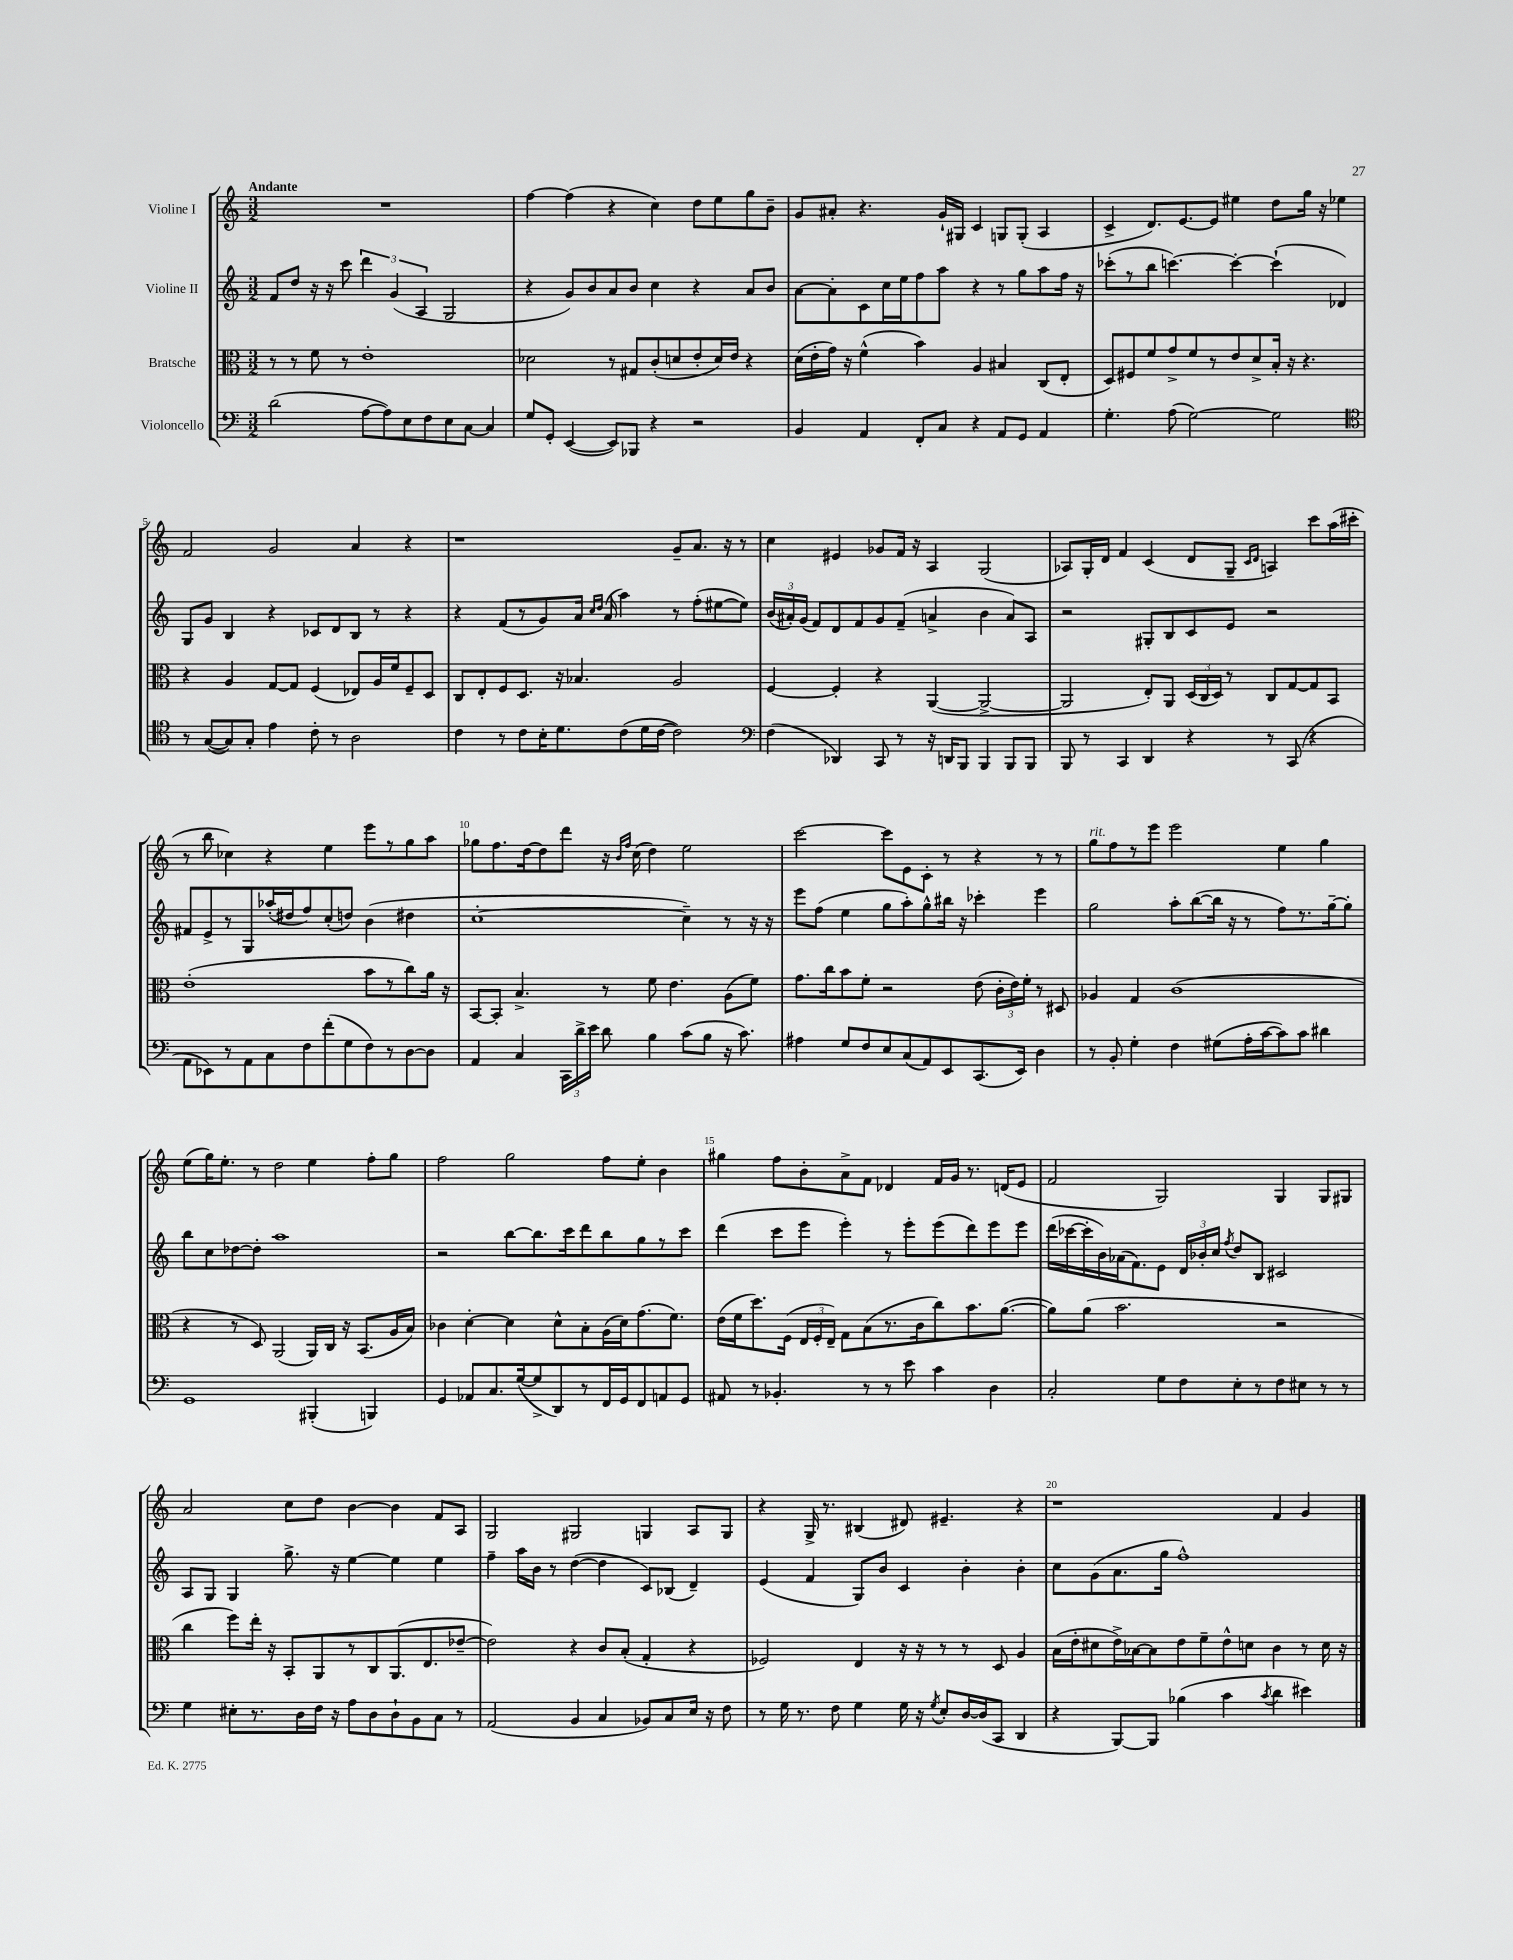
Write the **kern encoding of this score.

**kern	**kern	**kern	**kern
*staff4	*staff3	*staff2	*staff1
*clefF4	*clefC3	*clefG2	*clefG2
*k[]	*k[]	*k[]	*k[]
*M3/2	*M3/2	*M3/2	*M3/2
(2d	8r	8f	1.r
.	8r	8dd	.
.	8f	16r	.
.	.	16r	.
.	8r	8ccc	.
[8A	1e'	6ddd	.
8A])	.	.	.
.	.	(6g	.
8E	.	.	.
.	.	6A	.
8F	.	.	.
8E	.	2G	.
[8C	.	.	.
4C]	.	.	.
=	=	=	=
8G	2d-	4r	[4ff
8GG'	.	.	.
([4EE	.	8g)	(4ff]
.	.	8b	.
8EE])	8r	8a	4r
8BBB-	8G#	8b	.
4r	(8c'	4cc	4cc)
.	8d	.	.
2r	8e'	4r	8dd
.	16d)	.	8ee
.	16e	.	.
.	4r	8a	8gg
.	.	8b	8b~
=	=	=	=
4BB	(16d	[8a	8g
.	16e'	.	.
.	16g)	8a']	8a#'
.	16r	.	.
4AA	(4f^^	8c	4.r
.	.	16cc	.
.	.	16ee	.
8FF'	4b)	8ff	.
8C	.	8aa	16g`
.	.	.	16G#
4r	4A	4r	4c
8AA	4B#	8r	8G
8GG	.	8gg	(8G'
4AA	(8C	8aa	4A
.	8E'	16ff	.
.	.	16r	.
=	=	=	=
4.G'	8D)	(8ccc-'	4c^
.	8F#	8r	.
.	8f	8bb	8.d)
(8A	8g^	[4.ccc)	.
.	.	.	[8.e
[2G)	8f	.	.
.	8r	.	8e]
.	8e	4ccc'_	4ee#
.	8d^	.	.
2G]	16B'	(4ccc`]	8dd
.	16r	.	.
.	4.r	.	16gg
.	.	.	16r
.	.	4d-)	4ee-
=	=	=	=
*clefC4	*	*	*
8r	4r	8G	2f
([8G	.	8g	.
8G])	4A	4B	.
8G'	.	.	.
4e	[8G	4r	2g
.	8G]	.	.
8c'	(4F	8c-	.
8r	.	8d	.
2A	8E-)	8B	4a
.	16A	8r	.
.	16f	.	.
.	8F~	4r	4r
.	8D	.	.
=	=	=	=
4c	8C	4r	1r
.	8E'	.	.
8r	8F	(8f	.
8c	8.D	8r	.
16B'	.	8g)	.
8.d	16r	.	.
.	4.B-	16a	.
.	.	16qqcc	.
.	.	16qqdd	.
.	.	(16a	.
(8c	.	4aa)	.
16d	.	.	.
[16c	.	.	.
2c])	2A	8r	8g~
.	.	(8ff'	8.a
.	.	[8ee#	.
.	.	.	16r
.	.	8ee#])	8r
=	=	=	=
*clefF4	*	*	*
(4F	[4F	(24b	4cc
.	.	24a#')	.
.	.	(24g	.
.	.	8f)	.
4DD-)	4F']	8d	4e#
.	.	8f	.
8CC	4r	8g	8g-
8r	.	(8f~	16f
.	.	.	16r
16r	([4AA	4a^	4A
16DD	.	.	.
8BBB	.	.	.
4BBB	2AA^_	4b	(2G
8BBB	.	8a)	.
8BBB	.	8A	.
=	=	=	=
8BBB	2AA]	2r	8A-)
8r	.	.	16G'
.	.	.	16d
4CC	.	.	4f
4DD	8E')	8G#'	(4c
.	8AA	8B	.
4r	(24D	8c	8d
.	24C	.	.
.	24D)	.	.
.	8r	8e	8G~
.	.	.	16qqc
.	.	.	16qqd
8r	8C	2r	4A)
(8CC	[8G	.	.
4r	8G]	.	8ccc
.	8BB	.	(16aa
.	.	.	16ccc#'
=	=	=	=
8AA	(1e'	8f#	8r
8EE-)	.	8e^	8bb
8r	.	8r	4cc-)
8AA	.	8G	.
8C	.	(16aa-'	4r
.	.	16dd#	.
8F	.	8ff)	.
(8f'	.	(8cc'	4ee
8G	.	8dd)	.
8F)	8b	(4b	8eee
8r	8r	.	8r
[8D	8cc)	4dd#	8gg
8D]	16a	.	8aa
.	16r	.	.
=	=	=	=
4AA	[8BB	[1cc'	8gg-
.	8BB']	.	8.ff
4C	4.B^	.	.
.	.	.	[16dd
.	.	.	8dd]
24CC	.	.	8ddd
24d^	.	.	.
24e	.	.	.
8d	8r	.	16r
.	.	.	16qqb
.	.	.	16qqff
.	.	.	(16cc
4B	8f	.	4dd)
.	4.e	.	.
(8c	.	4cc~])	2ee
8B	.	.	.
16r	(8A	8r	.
8.c)	.	.	.
.	8f)	16r	.
.	.	16r	.
=	=	=	=
4A#	8.g	8eee	[2ccc
.	.	(8ff	.
.	16cc	.	.
8G	8b	4ee	.
8F	8f'	.	.
8E	2r	8gg	8ccc]
(8C	.	8aa')	8e
8AA)	.	8gg^^	8c'
8EE	.	16bb#	8r
.	.	16r	.
(8.CC	(8e	4ccc-'	4r
.	24c'	.	.
.	24e)	.	.
16EE)	.	.	.
.	24f'	.	.
4D	8r	4eee	8r
.	8D#	.	8r
=	=	=	=
8r	4A-	2gg	8gg
8BB'	.	.	8ff
4G'	4G	.	8r
.	.	.	8eee
4F	(1c	8aa'	2eee
.	.	([8bb	.
(8G#	.	16bb]	.
.	.	16r	.
16A'	.	8r	.
[16c	.	.	.
8c])	.	8ff)	4ee
8c	.	8.r	.
4d#	.	.	4gg
.	.	[16gg~	.
.	.	8gg']	.
=	=	=	=
1GG	4r	8bb	(8ee
.	.	8cc	16gg)
.	.	.	8.ee'
.	8r	[8dd-	.
.	8D)	8dd-']	8r
.	(2AA	1aa	2dd
(4BBB#'	16AA)	.	4ee
.	16C	.	.
.	16r	.	.
.	(8.BB	.	.
4BBB)	.	.	8ff'
.	16A	.	8gg
.	16B)	.	.
=	=	=	=
4GG	4c-	2r	2ff
8AA-	[4d'	.	.
8.C	.	.	.
.	4d]	[8bb	2gg
([16G	.	.	.
8G^]	.	8.bb]	.
8DD)	8d^^	.	.
.	.	16ccc	.
8r	8B'	8ddd	.
16FF	(16A	8bb	8ff
16GG	16d)	.	.
8FF	(8.g	8gg	8ee'
8AA	.	8r	4b
.	8.f)	.	.
8GG	.	8ccc	.
=	=	=	=
8AA#	(16e	(4ddd	4gg#
.	16f	.	.
8r	8.dd)	.	.
4.BB-'	.	8ccc	8ff
.	(16F	.	.
.	24E	8eee	8b'
.	24F'	.	.
.	24E~)	.	.
.	8G	4eee')	8a^
8r	(8B	.	8f
8r	8.r	8r	4d-
8e	.	8eee'	.
.	16c	.	.
4c	8cc)	(8eee	16f
.	.	.	16g
.	8.b	8ddd)	8.r
4D	.	8eee	.
.	([8.a	.	(16d
.	.	8eee	8e
=	=	=	=
2C'	8a])	(16ddd	2f
.	.	[16ccc-	.
.	(8a	16ccc-']	.
.	.	16b)	.
.	2.b	(16a-	.
.	.	8.f)	.
8G	.	8e	2G)
8F	.	24d	.
.	.	24b-'	.
.	.	24cc	.
.	.	8qff	.
8E'	.	8dd	.
8r	.	8B	.
8F	2r	2c#	4G
8E#	.	.	.
8r	.	.	8G
8r	.	.	8G#
=	=	=	=
4G	4cc	8A	2a
.	.	8G	.
8E#'	8ff)	4G	.
8.r	16ee'	.	.
.	16r	.	.
.	8BB'	8.gg^	8cc
16D	.	.	.
16F	8AA	.	8dd
16r	.	16r	.
8A	8r	[4ee	[4b
8D	8C	.	.
8D`	(8.AA	4ee]	4b]
8BB	.	.	.
.	8.E	.	.
8C	.	4ee	8f
8r	[8e-~	.	8A
=	=	=	=
(2AA	2e-])	4ff~	2G
.	.	16aa	.
.	.	16b	.
.	.	8r	.
4BB	4r	([4dd	2G#
4C	8c	4dd]	.
.	(8B'	.	.
8BB-)	4G'	8c)	4G
8C	.	(8B-	.
16E	4r	4d~)	8A
16r	.	.	.
8F	.	.	8G
=	=	=	=
8r	2F-)	(4e	4r
16G	.	.	.
8.r	.	.	.
.	.	4f	16G^
.	.	.	8.r
8F	.	.	.
4G	4E	8G)	(4B#
.	.	8b	.
16G	16r	4c	8d#)
16r	16r	.	.
8qG	.	.	.
8E'	8r	.	4.e#~
[16D	8r	4b'	.
(16D]	.	.	.
8CC	8D	.	.
4DD	4A	4b'	4r
=	=	=	=
4r	(16B	8cc	1r
.	16e'	.	.
.	8d#	(8g	.
[8BBB)	16e^)	8.a	.
.	[16B-	.	.
8BBB]	8B-]	.	.
.	.	16gg	.
(4B-	8e	1ff^^)	.
.	8f~	.	.
4c	8e^^	.	.
.	8d	.	.
8qc	.	.	.
4d	4c	.	4f
4e#)	8r	.	4g
.	16d	.	.
.	16r	.	.
==	==	==	==
*-	*-	*-	*-
